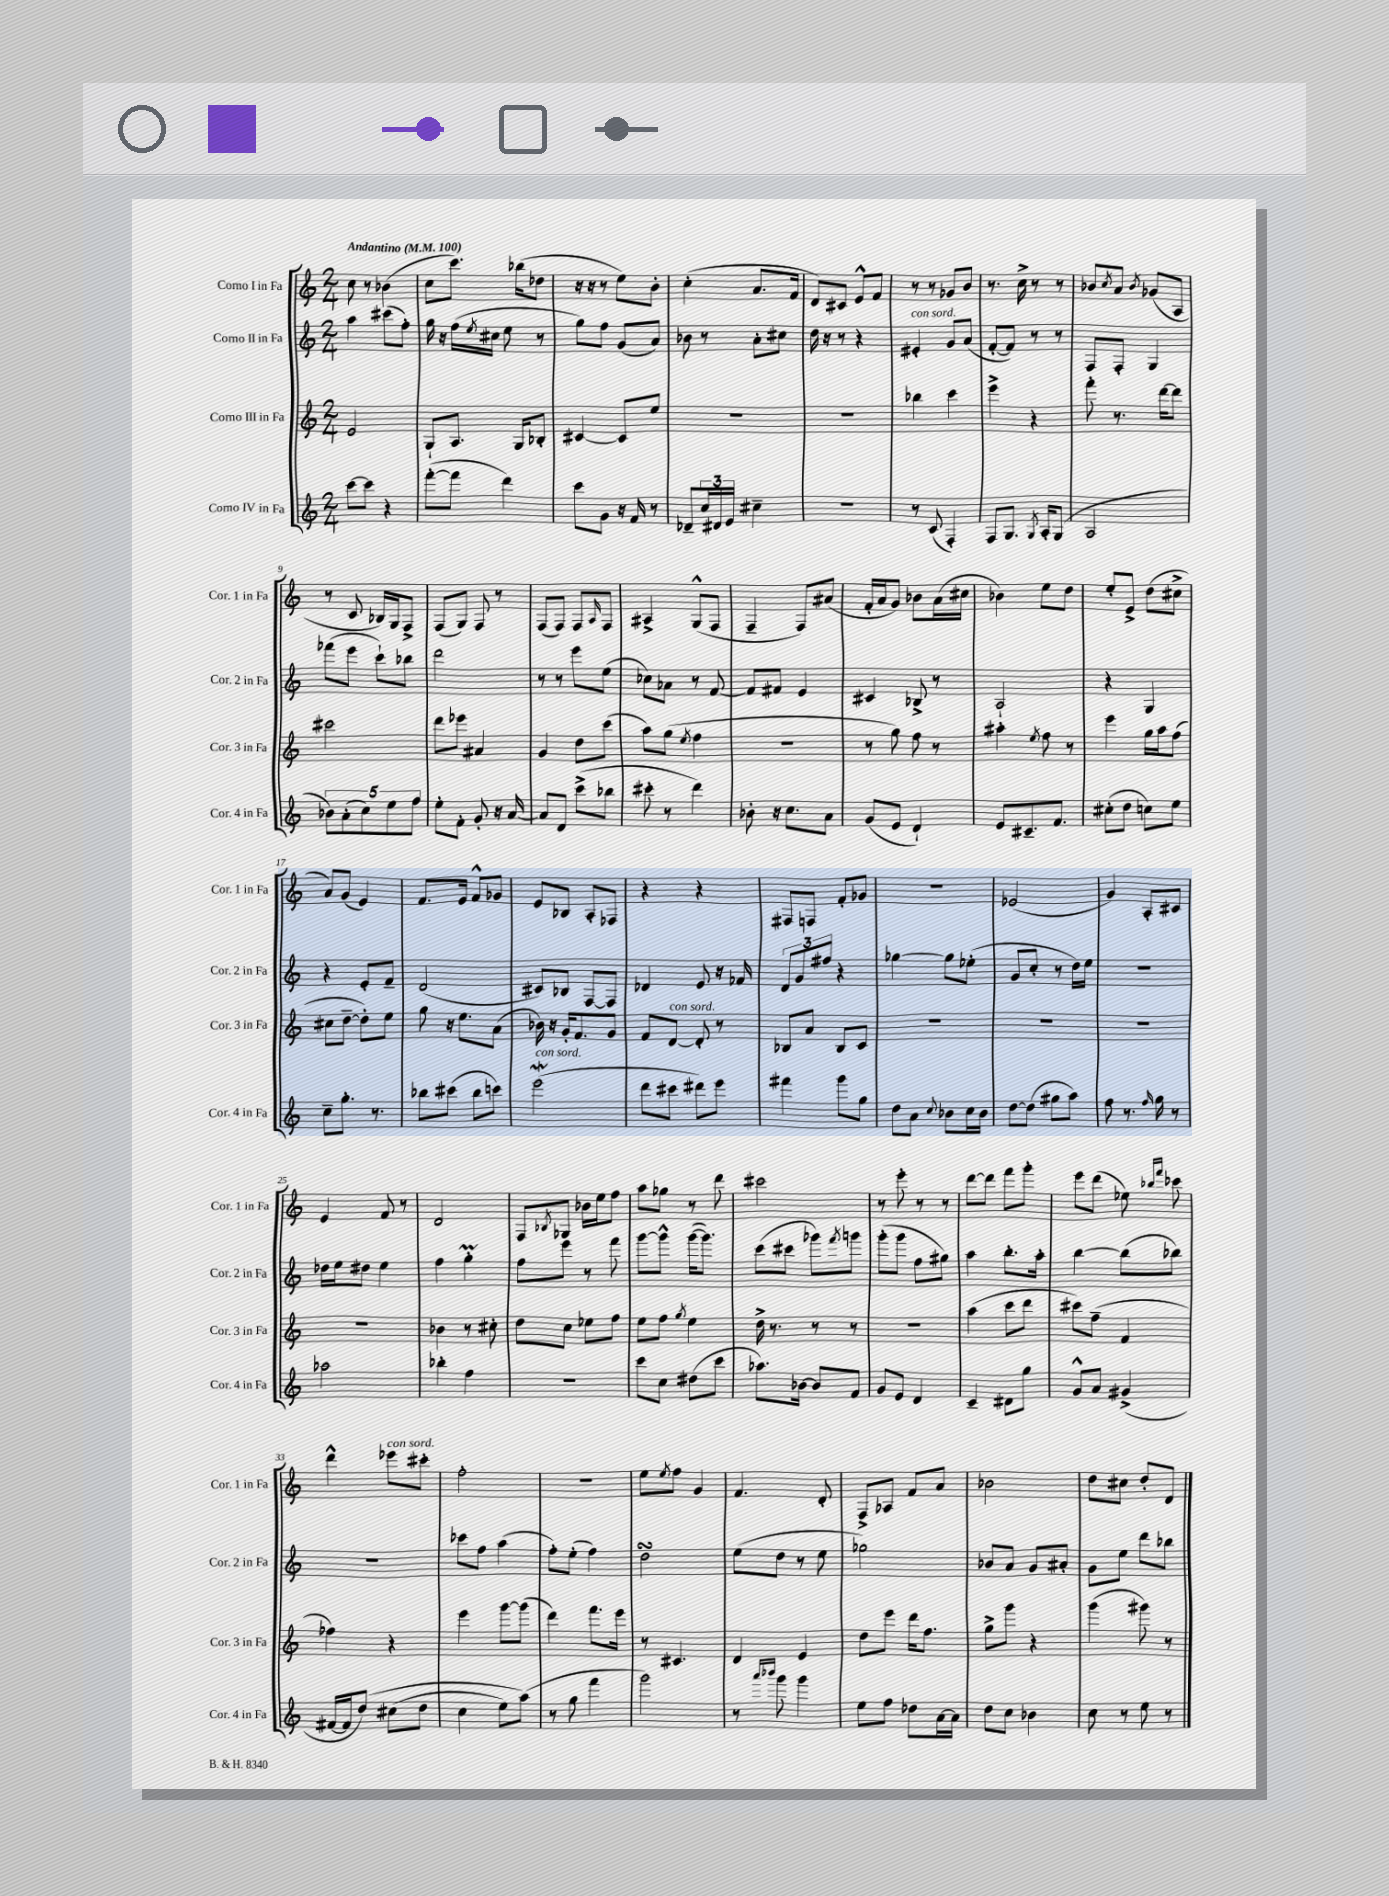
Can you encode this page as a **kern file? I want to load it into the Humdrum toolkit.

**kern	**kern	**kern	**kern
*staff4	*staff3	*staff2	*staff1
*clefG2	*clefG2	*clefG2	*clefG2
*k[]	*k[]	*k[]	*k[]
*M2/4	*M2/4	*M2/4	*M2/4
*MM100	*MM100	*MM100	*MM100
[8ccc\L	2e/	4aa\	8cc\
8ccc\]J	.	.	8r
4r	.	(8ccc#\L	(4b-\
.	.	8ff'\J)	.
=	=	=	=
([8fff'\L	8G`/L	16gg\	8cc\L
.	.	16r	.
8fff\]J	8.A/J	(16ff\LL	8.ccc\J)
.	.	8qee/	.
.	.	16cc#\JJ	.
4ddd\)	.	8ee\	.
.	16G/LK	.	(16bb-\LK
.	8B-'/J	8r	8dd-\J
=	=	=	=
8ccc\L	[4c#/	8gg\L)	16r
.	.	.	16r
8g\J	.	8ff\J	8r
16r	8c#/]L	(8g/L	8ee\L)
16f/	.	.	.
8r	8ee/J	8a/J)	8b'\J
=	=	=	=
8d-~/L	2r	8b-\	(4cc'\
24cc/L	.	8r	.
24d#/	.	.	.
24e/JJ	.	.	.
4cc#~\	.	8a'\L	8.a/L
.	.	8cc#\J	.
.	.	.	16f/Jk
=	=	=	=
2r	2r	16dd\	8d/L)
.	.	16r	.
.	.	8r	8c#/J
.	.	4r	8e^^/L
.	.	.	8f/J
=	=	=	=
8r	4bb-\	4e#'/	8r
(8c/	.	.	8r
4F'/)	4ccc\	8g/L	8g-/L
.	.	(8a/J	8b/J
=	=	=	=
8F/L	4eee^\	[8f'/L	8.r
8.G/J	.	8f/]J)	.
.	.	.	16cc^\
.	4r	8r	8r
8qG/	.	.	.
16A'/LK	.	.	.
(8G/J	.	8r	8r
=	=	=	=
2A/	8fff'\	8F/L	8b-/L
.	.	.	8qcc/
.	8.r	8F'/J	8a/J
.	.	.	8qb-/
.	.	4G/	(8g-/L
.	[16ddd\LK	.	.
.	8ddd\]J	.	8A/J
=	=	=	=
10b-\L)	2ccc#\	(8fff-\L	8r
(10a'\	.	.	.
.	.	8eee\J	8c/
10cc\)	.	.	.
.	.	8ccc`\L)	16B-/LL)
10ee\	.	.	.
.	.	.	16G/J
.	.	8bb-\J	8F^/J
10ff\J	.	.	.
=	=	=	=
8ee'\L	8ddd\L	2ddd\	(8F/L
8f'\J	8eee-\J	.	8G/J)
8g'/	4a#/	.	8F/
16r	.	.	8r
[16a/	.	.	.
=	=	=	=
8a/]L	4g/	8r	(8F/L
8d/J	.	8r	8F/J)
(8ccc^\L	8dd\L	8eee\L	8F/L
.	.	.	16qqA/
8bb-\J	(8ccc\J	(8ee\J	8F/J
=	=	=	=
8ccc#'\	8aa\L)	8cc-\L)	4A#^/
8r	(8gg\J	8a-\J	.
.	8qee/	.	.
4ddd\)	4ff\	8r	(8G^^/L
.	.	[8f/	8F/J
=	=	=	=
8b-'\	2r	8f/]L	4F~/
16r	.	8f#/J	.
8.cc\L	.	.	.
.	.	4e/	8F/L)
8a\J	.	.	(8a#/J
=	=	=	=
(8g/L	8r	4c#/	16f'/LL
.	.	.	16a/J
8e/J	8gg\)	.	8g/J)
4d`/)	8ff\	8B-^/	8b-\L
.	8r	8r	(16a\L
.	.	.	16cc#\JJ
=	=	=	=
8e/L	4aa#'\	2A`/	4b-\)
8.c#~/	.	.	.
.	8qee/	.	.
.	8ff\	.	8ee\L
8.f/J	.	.	.
.	8r	.	8dd\J
=	=	=	=
(8cc#'\L	4eee\	4r	8ee'/L
8dd\J	.	.	8e^/J
8cc\L)	16gg\LL	4G/	(8dd\L
.	16aa\J	.	.
8ee\J	(8ff\J	.	8cc#^\J
=	=	=	=
8cc~\L	8cc#\L	4r	8a/L)
8.gg'\J	[8dd~\J	.	(8g/J
.	8dd'\]L)	8e'/L	4e/)
8.r	.	.	.
.	8ee\J	8f~/J	.
=	=	=	=
8bb-\L	8gg\	(2d/	8.f/L
(8ccc#\J	16r	.	.
.	8.ee\L	.	16e/Jk
8bb-\L	.	.	8f^^/L
8ccc\J)	(8a\J	.	8g-/J
=	=	=	=
(2eee\	16b-\)	8c#/L)	8e/L
.	16r	.	.
.	16g'/LK	8B-/J	8B-/J
.	8.f/	.	.
.	.	[8F/L	8A'/L
.	8g/J	8F/]J	8F-/J
=	=	=	=
8ddd\L	8f/L	4d-/	4r
8ccc#\J	[8d/J	.	.
8ddd#\L)	8d'/]	8e/	4r
8eee\J	8r	16r	.
.	.	16f-/	.
=	=	=	=
4fff#\	8B-/L	12d/L	8F#/L
.	.	12g/	.
.	8a/J	.	8F/J
.	.	12ff#/J	.
8ggg\L	8B-/L	4r	8f'/L
8gg\J	8c/J	.	8g-/J
=	=	=	=
8dd\L	2r	[4gg-\	2r
8a\J	.	.	.
8qqcc/	.	.	.
8b-\L	.	8gg-\]L	.
16cc\L	.	(8ee-'\J	.
16b-\JJ	.	.	.
=	=	=	=
[8dd\L	2r	8g/L	(2e-/
(8dd\]J	.	8cc'/J	.
8gg#\L	.	8r	.
8aa\J)	.	16dd\LL)	.
.	.	16ee\JJ	.
=	=	=	=
8ff\	2r	2r	4g/)
8.r	.	.	.
.	.	.	8A'/L
16qqff/	.	.	.
16gg\	.	.	.
8r	.	.	8c#/J
=	=	=	=
2aa-\	2r	16dd-\LL	4e/
.	.	16ee\J	.
.	.	8dd#\J	.
.	.	4ee\	8f/
.	.	.	8r
=	=	=	=
4bb-'\	4b-\	4ff\	2d/
4ff\	8r	4gg'\	.
.	8cc#'\	.	.
=	=	=	=
2r	8dd\L	8ff\L	8F/L
.	.	.	8qB-/
.	8cc\J	8eee\J	8G-/J
.	8ee-\L	8r	16b-\LL
.	.	.	16ee\J
.	8ff\J	8fff\	8ff\J
=	=	=	=
8ccc\L	8ee\L	[8ggg\L	8aa\L
8cc\J	8ff\J	8ggg^^\]J	8gg-\J
.	8qgg/	.	.
(8dd#\L	4ee\	([16ggg\LK	8r
.	.	8.ggg\]J)	.
8ccc\J	.	.	8ddd\
=	=	=	=
8.aa-\L)	16dd^\	(8ccc\L	2ccc#\
.	8.r	.	.
.	.	8ccc#\J	.
[16b-\Jk	.	.	.
8b-/]L	8r	8ggg-\L)	.
.	.	8qfff/	.
8f/J	8r	8ggg\J	.
=	=	=	=
8g/L	2r	(8ggg'\L	8r
8e/J	.	8ggg\J	8eee'\
4d/	.	8ff\L	8r
.	.	8gg#\J)	8r
=	=	=	=
4c~/	(4aa\	4aa\	[8ddd\L
.	.	.	8ddd\]J
8d#\L	8ccc\L	8.bb'\L	8fff\L
8gg\J	8ddd\J	.	8ggg'\J
.	.	16aa'\Jk	.
=	=	=	=
8g^^/L	8ccc#\L)	[4bb\	8eee\L
8a/J	(8ff~\J	.	(8ddd\J
(4g#^/	4f/	(8bb\]L	8ee-\)
.	.	.	16qqbb-/LL
.	.	.	16qqfff/JJ
.	.	8bb-\J)	8ccc-\
=	=	=	=
[16f#/LL	4ff-\)	2r	4ddd^^\
16f#/]J	.	.	.
&(8dd/J)	.	.	.
(8cc#\L	4r	.	8eee-\L
8dd\J	.	.	8ccc#'\J
=	=	=	=
4cc\	4eee\	8ccc-\L	2ff'\
.	.	8ff\J	.
8ee\L)	[8ggg\L	(4aa\	.
(8aa\J&)	(8ggg\]J	.	.
=	=	=	=
8r	4ddd\)	8ff'\L)	2r
8gg\	.	(8ee'\J	.
4fff\	8.fff\L	4ff\)	.
.	16eee\Jk	.	.
=	=	=	=
2ggg\)	8r	2dd\	8ee\L
.	.	.	8qee/
.	4.c#/	.	8ff\J
.	.	.	4g/
=	=	=	=
8r	4d/	(8ee\L	4.f/
16qqaaa/LL	.	.	.
16qqbbb-/JJ	.	.	.
8ggg\	.	8dd\J	.
4ggg\	4e/	8r	.
.	.	8ee\	8d'/
=	=	=	=
8ee\L	8dd\L	2gg-\)	8F^/L
8ff\J	8eee\J	.	8A-/J
8dd-\L	16ddd\LK	.	8f/L
.	8.ff\J	.	.
[16a\L	.	.	8a/J
16a\]JJ	.	.	.
=	=	=	=
8dd\L	8gg^\L	8b-/L	2b-\
8cc\J	8ggg\J	8a/J	.
4b-\	4r	8g/L	.
.	.	8a#'/J	.
=	=	=	=
8cc\	(4ggg\	8g\L	8dd\L
8r	.	8ee\J	8cc#\J
8ee\	8ggg#\)	8ddd\L	8dd'/L
8r	8r	8bb-\J	8d/J
==	==	==	==
*-	*-	*-	*-
